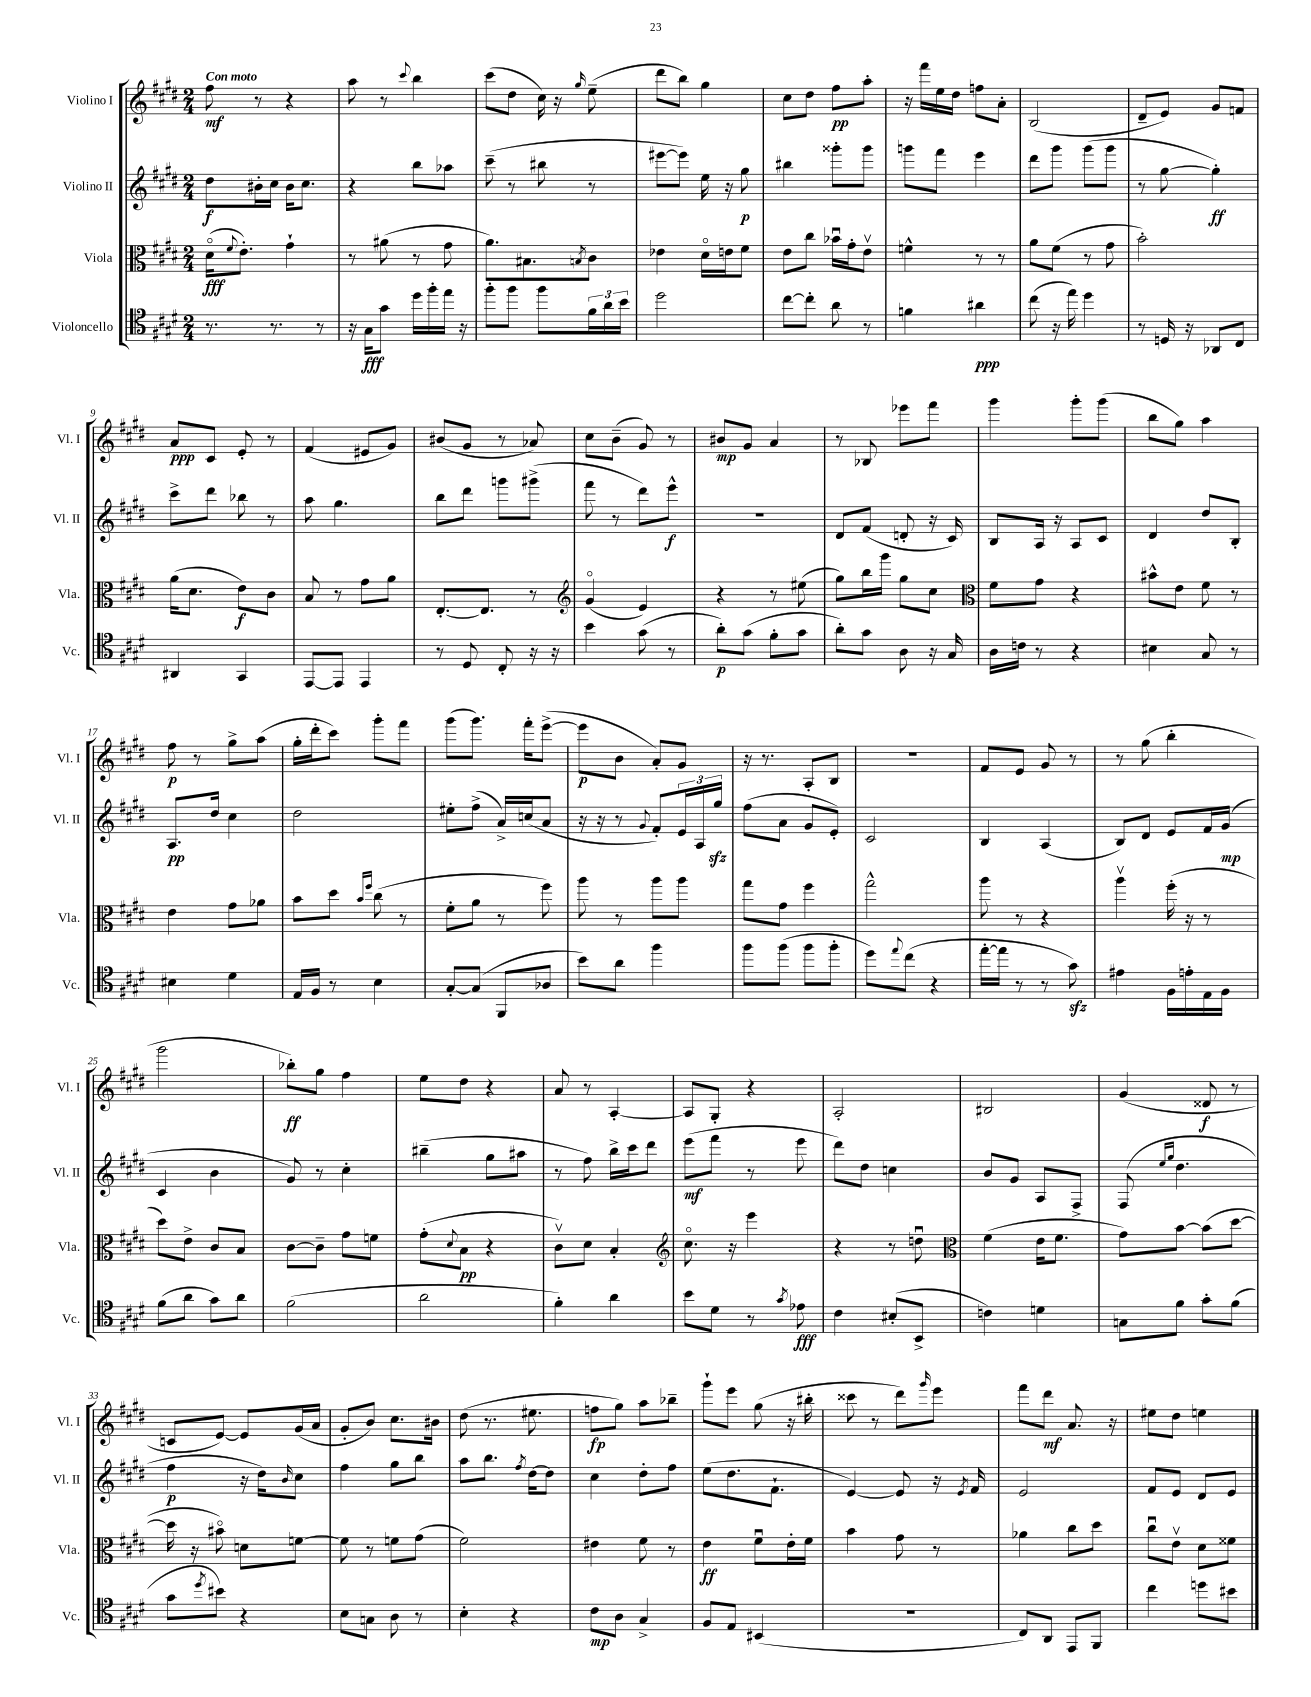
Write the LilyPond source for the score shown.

<<
\new StaffGroup <<
\new Staff = "s0" \with { instrumentName = "Violino I" shortInstrumentName = "Vl. I" } {
    \clef treble \key e \major \numericTimeSignature \time 2/4 \tempo "Con moto"
    fis''8\mf r8 r4 |
    a''8 r8 \appoggiatura { cis'''8 } b''4 |
    cis'''8( dis''8 cis''16) r16 \grace { gis''16 } e''8--( |
    dis'''8 b''8) gis''4 |
    cis''8 dis''8 fis''8\pp a''8-. |
    r16 fis'''16 e''16 dis''16 f''8 a'8-. |
    b2( |
    dis'8-- e'8) gis'8 f'8 |
    a'8\ppp cis'8 e'8-. r8 |
    fis'4( eis'8 gis'8) |
    bis'8( gis'8 r8 aes'8) |
    cis''8 b'8--( gis'8) r8 |
    bis'8\mp gis'8 a'4 |
    r8 bes8 ees'''8 fis'''8 |
    gis'''4 gis'''8-. gis'''8( |
    b''8 gis''8) a''4 |
    fis''8\p r8 gis''8-> a''8( |
    gis''16-. dis'''16-. cis'''8) gis'''8-. fis'''8 |
    gis'''8( gis'''8.) fis'''16-. e'''8~->( |
    e'''8\p b'8 a'8-.) gis'8 |
    r16 r8. a8-. b8 |
    R2 |
    fis'8 e'8 gis'8 r8 |
    r8 gis''8( b''4-. |
    gis'''2 |
    bes''8-.\ff) gis''8 fis''4 |
    e''8 dis''8 r4 |
    a'8 r8 a4~-. |
    a8 gis8-. r4 |
    a2-. |
    bis2 |
    gis'4( disis'8\f r8 |
    c'8 e'8~) e'8 gis'16( a'16 |
    gis'8-. b'8) cis''8. bis'16 |
    dis''8( r8. eis''8. |
    f''8\fp gis''8) a''8 bes''8-- |
    gis'''8-! e'''8 gis''8( r16 bis''16-. |
    cisis'''8 r8 dis'''8) \grace { gis'''16 } e'''8 |
    fis'''8 dis'''8\mf a'8. r16 |
    eis''8 dis''8 e''4 \bar "|." |
}
\new Staff = "s1" \with { instrumentName = "Violino II" shortInstrumentName = "Vl. II" } {
    \clef treble \key e \major \numericTimeSignature \time 2/4
    dis''8\f bis'16-. cis''16 bis'16 cis''8. |
    r4 b''8 aes''8 |
    cis'''8--( r8 bis''8 r8 |
    eis'''8~ eis'''8) e''16 r16 gis''8\p |
    bis''4 gisis'''8-. gisis'''8 |
    g'''8 fis'''8 e'''4 |
    dis'''8 gis'''8 gis'''8( gis'''8 |
    r8 gis''8~ gis''4-.\ff) |
    cis'''8-> dis'''8 bes''8 r8 |
    a''8 gis''4. |
    b''8 dis'''8 g'''8 gis'''8->( |
    fis'''8 r8 dis'''8) e'''8-^\f |
    R2 |
    dis'8 fis'8( d'8-. r16 cis'16) |
    b8 a16 r16 a8 cis'8 |
    dis'4 dis''8 b8-. |
    a8.\pp dis''16 cis''4 |
    dis''2 |
    eis''8-. fis''8->( a'16->) c''16( a'8 |
    r16 r16 r8 \appoggiatura { gis'8 } fis'8-.) \tuplet 3/2 { e'16 a16 gis''16\sfz } |
    fis''8( a'8 gis'8 e'8-.) |
    cis'2 |
    b4 a4( |
    b8) dis'8 e'8 fis'16 gis'16\mp( |
    cis'4 b'4 |
    gis'8) r8 cis''4-. |
    bis''4--( gis''8 ais''8 |
    r8 fis''8) b''16-> cis'''16 dis'''8 |
    e'''8\mf( fis'''8 r8 e'''8 |
    dis'''8) dis''8 c''4 |
    b'8 gis'8 a8 fis8-> |
    fis8( \grace { e''16 gis''16 } dis''4. |
    fis''4\p r16 dis''16) \grace { b'16 } cis''8 |
    fis''4 gis''8 b''8 |
    a''8 b''8. \acciaccatura { fis''8 } dis''16~ dis''8 |
    cis''4 dis''8-. fis''8 |
    e''8( dis''8. fis'8.-! |
    e'4~) e'8 r16 \acciaccatura { e'8 } fis'16 |
    e'2 |
    fis'8 e'8 dis'8 e'8 \bar "|." |
}
\new Staff = "s2" \with { instrumentName = "Viola" shortInstrumentName = "Vla." } {
    \clef alto \key e \major \numericTimeSignature \time 2/4
    dis'16\flageolet\fff( \appoggiatura { fis'8 } e'8.-.) gis'4-! |
    r8 ais'8( r8 gis'8 |
    a'8.) bis8. \acciaccatura { b8 } cis'8 |
    ees'4 dis'16\flageolet e'16 fis'8 |
    e'8 cis''8 bes'16\downbow gis'16-. e'8\upbow |
    f'4-^ r8 r8 |
    a'8 fis'8( r8 gis'8 |
    b'2-.) |
    a'16( dis'8. e'8\f) cis'8 |
    b8 r8 gis'8 a'8 |
    e8.~-. e8. r8 |
    \clef treble gis'4\flageolet( e'4) |
    r4 r8 eis''8( |
    gis''8) b''16 gis'''16 gis''8 cis''8 |
    \clef alto fis'8 gis'8 r4 |
    bis'8-^ e'8 fis'8 r8 |
    e'4 gis'8 aes'8 |
    b'8 dis''8 \grace { b'16 fis''16 } cis''8( r8 |
    fis'8-. a'8 r8 fis''8) |
    a''8 r8 a''8 a''8 |
    gis''8 gis'8 fis''4 |
    gis''2-^ |
    a''8 r8 r4 |
    a''4\upbow fis''16-.( r16 r8 |
    dis''8) e'8-> cis'8 b8 |
    cis'8~ cis'8-- gis'8 f'8 |
    gis'8-.( \appoggiatura { dis'8 } b8\pp r4 |
    cis'8\upbow) dis'8 b4-. |
    \clef treble cis''8.\flageolet r16 e'''4 |
    r4 r8 d''8\downbow |
    \clef alto fis'4( e'16 fis'8. |
    gis'8) b'8~ b'8( dis''8~ |
    dis''16 r16 bis'8\flageolet) d'8 f'8~ |
    f'8 r8 f'8 gis'8( |
    fis'2) |
    eis'4 fis'8 r8 |
    e'4\ff fis'8\downbow e'16-. fis'16 |
    b'4 gis'8 r8 |
    aes'4 cis''8 dis''8 |
    cis''8\downbow e'8\upbow dis'8 fisis'8 \bar "|." |
}
\new Staff = "s3" \with { instrumentName = "Violoncello" shortInstrumentName = "Vc." } {
    \clef tenor \key e \major \numericTimeSignature \time 2/4
    r8. r8. r8 |
    r16 gis16\fff gis'8 dis''16 fis''16-. e''16 r16 |
    fis''8-. fis''8 fis''8 \tuplet 3/2 { fis'16 a'16 b'16 } |
    dis''2 |
    cis''8~ cis''8-. a'8 r8 |
    f'4 ais'4\ppp |
    cis''8( r16 e''16) dis''4 |
    r8 d16 r16 aes,8 cis8 |
    ais,4 gis,4 |
    e,8~ e,8 e,4 |
    r8 dis8 cis8-. r16 r16 |
    b'4 gis'8( r8 |
    a'8-.\p) gis'8( fis'8-. gis'8 |
    a'8-.) gis'8 a8 r16 gis16 |
    a16 c'16 r8 r4 |
    bis4 gis8 r8 |
    bis4 dis'4 |
    e16 fis16 r8 b4 |
    gis8~-. gis8( fis,8 aes8 |
    b'8) a'8 fis''4 |
    fis''8 fis''8( fis''8 fis''8-. |
    dis''8) \appoggiatura { e''8 } cis''8( r4 |
    e''16~-. e''16 r8 r8 gis'8\sfz) |
    eis'4 fis16 e'16-. e16 fis16 |
    fis'8( a'8 gis'8) a'8 |
    fis'2( |
    a'2 |
    fis'4-.) a'4 |
    b'8 dis'8 r8 \acciaccatura { gis'8 } ees'8\fff |
    cis'4 bis8-.( b,8-> |
    c'4) d'4 |
    g8 fis'8 gis'8-. fis'8( |
    gis'8 \acciaccatura { dis''8 } bis'8) r4 |
    b8 g8 a8 r8 |
    b4-. r4 |
    cis'8\mp a8 gis4-> |
    fis8 e8 bis,4( |
    R2 |
    cis8) a,8 e,8 fis,8 |
    cis''4 d''8 bis'8 \bar "|." |
}
>>
>>
